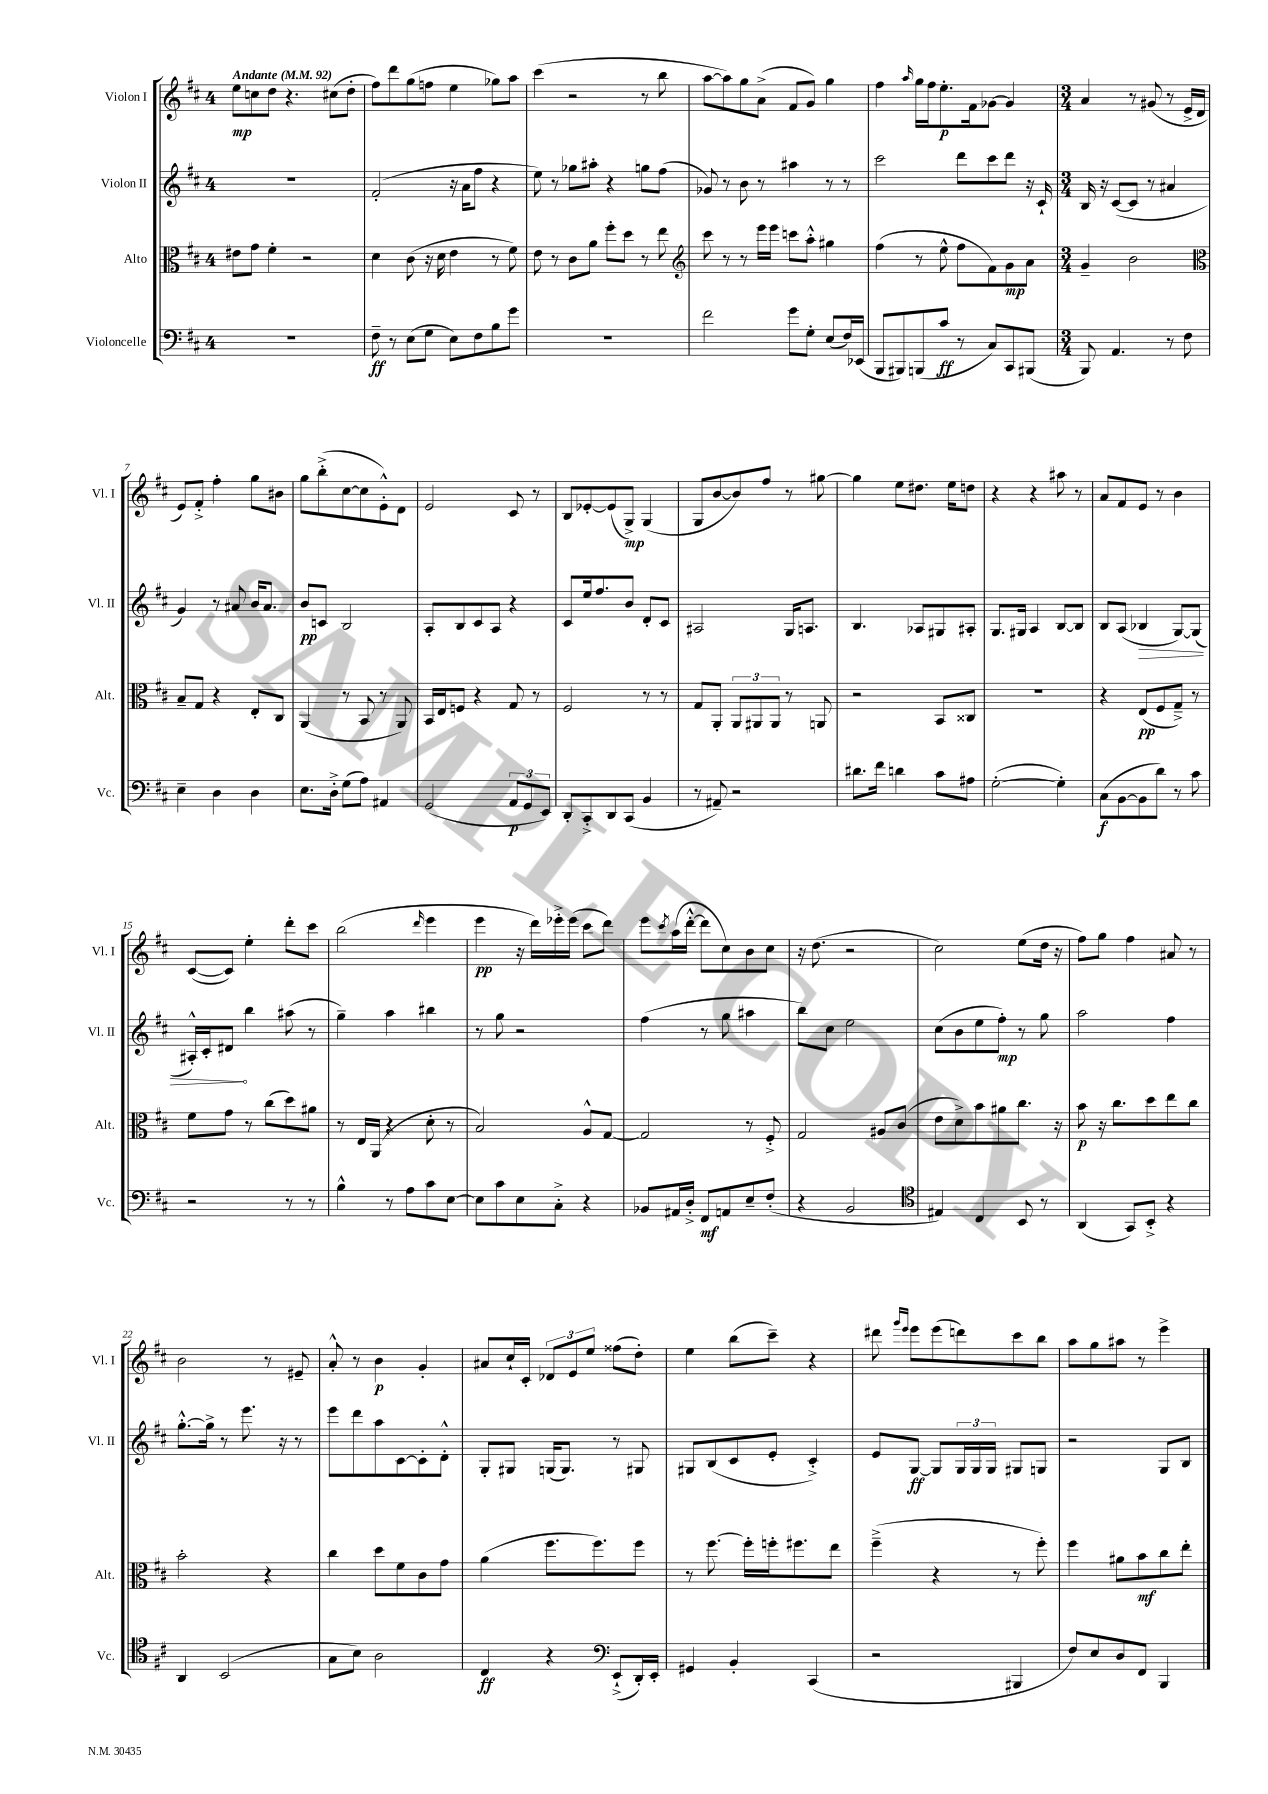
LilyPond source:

<<
\new StaffGroup <<
\new Staff = "s0" \with { instrumentName = "Violon I" shortInstrumentName = "Vl. I" } {
    \clef treble \key d \major \once \override Staff.TimeSignature.style = #'single-digit \time 4/4 \tempo "Andante" 4 = 92
    e''8\mp c''8 d''8 r4. cis''8( d''8-. |
    fis''8) d'''8 g''8( f''8 e''4 ges''8) a''8 |
    cis'''4( r2 r8 b''8 |
    a''8~ a''8) g''8 a'8->( fis'8 g'8) g''4 |
    fis''4 \grace { a''16 } g''16 fis''16 e''8.-.\p fis'16 ges'8~ ges'4 |
    \numericTimeSignature \time 3/4 a'4 r8 gis'8( r8 e'16-> d'16 |
    e'8) fis'8-.-> fis''4-. g''8 bis'8 |
    g''8 b''8-.->( cis''8~ cis''8 e'8-.-^) d'8 |
    e'2 cis'8 r8 |
    b8 ees'8~-. ees'8( g8->\mp) g4( |
    g8 b'8~ b'8) fis''8 r8 gis''8~ |
    gis''4 e''8 dis''8. e''16 d''8 |
    r4 r4 ais''8 r8 |
    a'8 fis'8 e'8 r8 b'4 |
    cis'8~( cis'8) e''4-. d'''8-. cis'''8 |
    b''2( \grace { d'''16 } e'''4 |
    e'''4\pp r16 d'''16) ees'''16-.-> ees'''16( cis'''8 d'''8) |
    e'''8 \acciaccatura { cis'''8 } a''16( d'''16~-.-^ d'''8 cis''8) b'8 cis''8 |
    r16 d''8.( r2 |
    cis''2) e''8( d''16 r16 |
    fis''8) g''8 fis''4 ais'8 r8 |
    b'2 r8 eis'8-- |
    a'8-.-^ r8 b'4\p g'4-. |
    ais'8 cis''16-! cis'16-. \tuplet 3/2 { des'8 e'8 e''8 } fisis''8( d''8-.) |
    e''4 b''8( cis'''8--) r4 |
    dis'''8 \grace { g'''16 e'''16 } e'''8 e'''8( d'''8) cis'''8 b''8 |
    a''8 g''8 ais''8 r8 e'''4-> \bar "|." |
}
\new Staff = "s1" \with { instrumentName = "Violon II" shortInstrumentName = "Vl. II" } {
    \clef treble \key d \major \once \override Staff.TimeSignature.style = #'single-digit \time 4/4
    R1 |
    fis'2-.( r16 a'16 fis''8 r4 |
    e''8) r8 ges''8 ais''8-. r4 g''8 fis''8( |
    ges'8) r8 b'8 r8 ais''4 r8 r8 |
    cis'''2 d'''8 cis'''8 d'''8 r16 cis'16-! |
    \numericTimeSignature \time 3/4 b16 r16 cis'8~( cis'8 r8 ais'4 |
    g'4) r8 ais'8 b'16 ais'8. |
    b'8\pp c'8 b2 |
    a8-. b8 cis'8 a8 r4 |
    cis'8 e''16 fis''8. b'8 d'8-. cis'8 |
    ais2 g16 a8. |
    b4. aes8 gis8 ais8-. |
    g8. gis16 a4 b8~ b8 |
    b8 a8( \once \override Hairpin.circled-tip = ##t bes4\> g8~) g8( |
    ais16-.-^) cis'16-. dis'8\! b''4 ais''8( r8 |
    g''4--) a''4 bis''4 |
    r8 g''8 r2 |
    fis''4( r8 g''8 ais''4 |
    b''8) cis''8 e''2 |
    cis''8( b'8 e''8 fis''8-.\mp) r8 g''8 |
    a''2 fis''4 |
    g''8.~-.-^ g''16-> r8 e'''8. r16 r8 |
    e'''8 d'''8 a''8 cis'8~ cis'8-. d'8-.-^ |
    g8-. gis8 g16( g8.) r8 gis8 |
    gis8 b8( cis'8 e'8-. cis'4-.->) |
    e'8 g8~\ff g8 \tuplet 3/2 { g16 g16 g16 } gis8 g8 |
    r2 g8 b8 \bar "|." |
}
\new Staff = "s2" \with { instrumentName = "Alto" shortInstrumentName = "Alt." } {
    \clef alto \key d \major \once \override Staff.TimeSignature.style = #'single-digit \time 4/4
    eis'8 g'8 fis'4-. r2 |
    d'4 cis'8( r16 d'16 e'4 r8 fis'8) |
    e'8 r8 cis'8 a'8 fis''8-. d''8 r8 e''8 |
    \clef treble cis'''8 r8 r8 e'''16 e'''16 c'''8 a''8-.-^ gis''4 |
    fis''4( r8 e''8-^ fis''8 fis'8) g'8\mp a'8 |
    \numericTimeSignature \time 3/4 g'4-- b'2 |
    \clef alto b8-- g8 r4 e8-. cis8 |
    a,4( r8 b,8 r8 a,8) |
    b,16 e16 f8 r4 g8 r8 |
    fis2 r8 r8 |
    g8 a,8-. \tuplet 3/2 { a,8 ais,8 ais,8 } r8 a,8 |
    r2 b,8 cisis8 |
    R2. |
    r4 e8\pp( fis8 g8--->) r8 |
    fis'8 g'8 r8 cis''8( d''8) ais'8 |
    r8 e16 a,16( r4 d'8-. r8 |
    b2) a8-^ g8~ |
    g2 r8 fis8-.-> |
    g2 ais8 cis'8( |
    e'8 d'8->) b'8 ais'8 cis''8. r16 |
    b'8\p r16 cis''8. d''8 e''8 cis''8 |
    b'2-. r4 |
    cis''4 d''8 fis'8 cis'8 g'8 |
    a'4( fis''8. fis''8.) fis''8 |
    r8 fis''8.~ fis''16-. f''16-. fis''8. e''8 |
    fis''4--->( r4 r8 fis''8-.) |
    fis''4 ais'8 b'8\mf cis''8 e''8-. \bar "|." |
}
\new Staff = "s3" \with { instrumentName = "Violoncelle" shortInstrumentName = "Vc." } {
    \clef bass \key d \major \once \override Staff.TimeSignature.style = #'single-digit \time 4/4
    R1 |
    fis8--\ff r8 e8( g8 e8) fis8 b8 g'8 |
    R1 |
    fis'2 g'8 g8-. e8( fis16) ees,16( |
    b,,8 bis,,8) b,,8( cis'8\ff r8 cis8) cis,8 bis,,8( |
    \numericTimeSignature \time 3/4 b,,8) a,4. r8 fis8 |
    e4-- d4 d4 |
    e8. d16-.-> g8( a8) ais,4 |
    g,2( \tuplet 3/2 { a,8\p g,8 e,8) } |
    d,8-. cis,8-.-> d,8 cis,8( b,4 |
    r8 ais,8--) r2 |
    dis'8. fis'16 d'4 cis'8 ais8 |
    g2~-.( g4-.) |
    cis8\f( b,8~ b,8 d'8) r8 cis'8 |
    r2 r8 r8 |
    b4-^ r8 a8 cis'8 e8~ |
    e8 cis'8 e8 cis8-.-> r4 |
    bes,8 ais,16 d16-.-> fis,8\mf a,8 e8-- fis8-.( |
    r4 b,2 |
    \clef tenor eis4) cis4 b,8 r8 |
    a,4( g,8) b,8-.-> r4 |
    a,4 b,2( |
    g8 b8) a2 |
    cis4\ff r4 \clef bass e,8-!->( d,16-.) e,16-. |
    gis,4 b,4-. cis,4( |
    r2 bis,,4 |
    fis8) e8 d8 fis,8 b,,4 \bar "|." |
}
>>
>>
